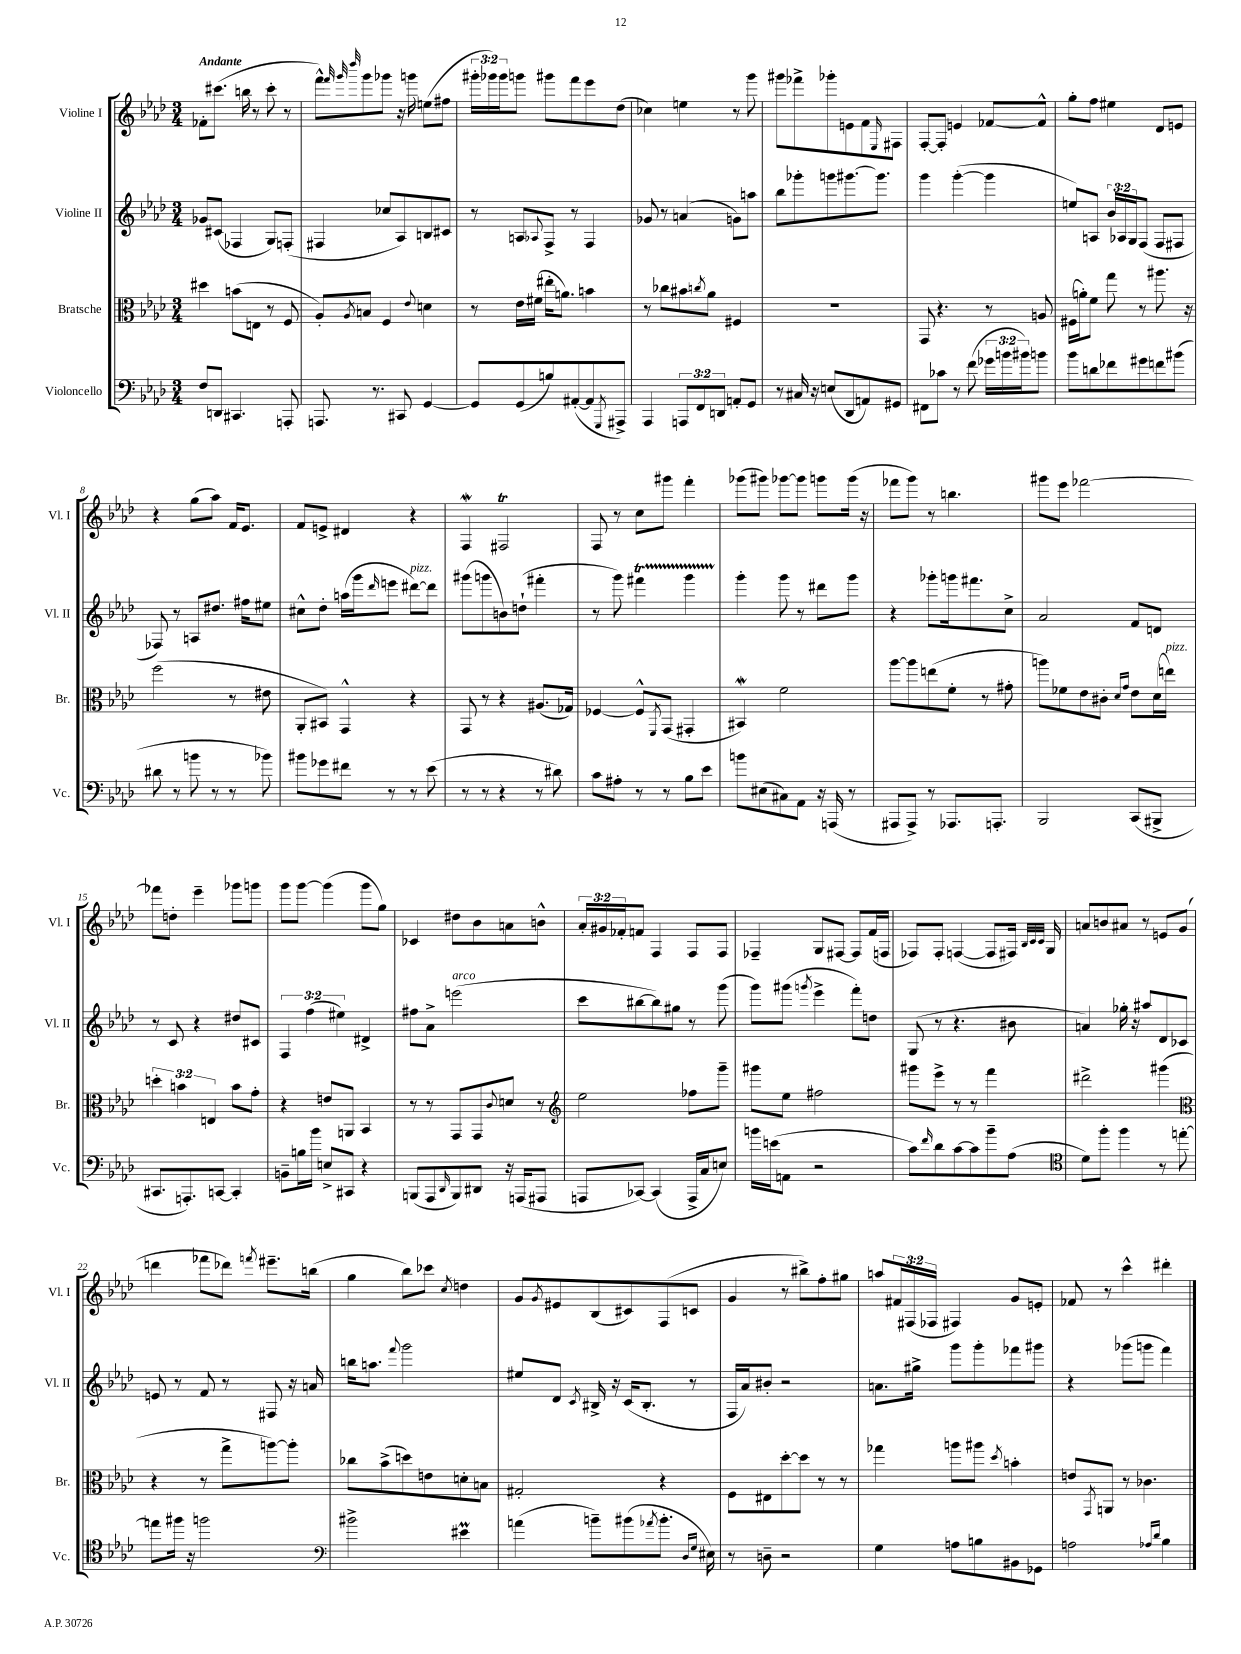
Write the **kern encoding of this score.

**kern	**kern	**kern	**kern
*staff4	*staff3	*staff2	*staff1
*clefF4	*clefC3	*clefG2	*clefG2
*k[b-e-a-d-]	*k[b-e-a-d-]	*k[b-e-a-d-]	*k[b-e-a-d-]
*M3/4	*M3/4	*M3/4	*M3/4
8F	4dd#	8g-	8f-'
8DD	.	(8c#	(8.ccc#
4.CC#	(8b	4F-	.
.	.	.	16bb
.	8E	.	8r
.	8r	8G)	8ccc#'
8AAA'	8F	(8F'	8r
=	=	=	=
8.AAA	8A-')	4F#	8fff^^)
.	.	.	32qqfff
.	.	.	32qqggg
.	8qA-	.	32qqdddd-
.	8B	.	8ggg
8.r	.	.	.
.	4F	8cc-	8ggg-
8CC#	.	8A-)	16r
.	.	.	16ggg
.	8qqe-	.	.
[4GG	4d	8B	(8ee
.	.	8c#	8ff#
=	=	=	=
8GG]	8r	8r	24ggg#'
.	.	.	24ggg-)
.	.	.	24ggg-
(8GG	16e-	8A	8ggg
.	(16f#	.	.
.	.	8qqA-	.
8B)	16ee#'	8F^	8ggg#
.	8.a)	.	.
([8AA#'	.	8r	8fff
8AA#]	4b	4F	8eee-
8qGGG	.	.	.
8AAA#^)	.	.	(8dd-
=	=	=	=
4AAA-	8r	8g-	4cc-)
.	8cc-	8r	.
12AAA	8b#	(4a	4ee
12FF	.	.	.
.	8qcc	.	.
.	8a-	.	.
12DD	.	.	.
8AA'	4F#	8g)	8r
8GG	.	8aa	8ggg
=	=	=	=
8r	2.r	8bb-	8ggg#
16C#	.	8ggg-'	8fff-^
16r	.	.	.
(8E	.	8ggg	8ggg-'
8DD-	.	[8.ggg#	8e
8AA)	.	.	8f
.	.	8.ggg#]	.
.	.	.	16qqE-
8GG#	.	.	8F#
=	=	=	=
8FF#	8GG	4ggg	[8F'
8c-	4.r	.	8F']
8r	.	([4ggg'	4e
(8f	.	.	.
24g-	8r	4ggg]	[8f-
24b	.	.	.
24b#)	.	.	.
8b	8A	.	8f-^^]
=	=	=	=
8b-	(16F#	8ee)	8gg'
.	16a')	.	.
8d	8f	8A	8ff
8f-	8gg	24b-	4ee#
.	.	24A-	.
.	.	24G	.
8g#	8r	(8F	.
8f	8.aa#	8F	8d-
(8b#	.	8F#	8e
.	16r	.	.
=	=	=	=
8d#	(2ff	8F-)	4r
8r	.	8r	.
8b	.	8A	(8gg
8r	.	8.dd#	8aa-)
8r	8r	.	16f
.	.	16ff#	8.e-
8b-)	8e#	8ee#	.
=	=	=	=
8b#	8AA-'	8cc#^^	8f
8g-	8BB#)	8dd-'	8e^
8f#	4GG^^	(16aa	4d#
.	.	16ggg	.
.	.	16qqddd-	.
8r	.	8eee	.
8r	4r	[8ddd#)	4r
(8e-	.	8ddd#]	.
=	=	=	=
8r	8GG	(8ggg#	4F
8r	8r	8ggg	.
4r	4r	8b)	2F#
.	.	(8dd`	.
8r	(8.A#	4fff#'	.
8d#)	.	.	.
.	16G-)	.	.
=	=	=	=
8c	[4F-	8r	8F
8A#'	.	8ggg)	8r
8r	8F-^^]	4fff#	8cc
.	8qFF	.	.
8r	(8GG	.	8ggg#
8B-	4GG#'	4ggg	4fff'
8e-	.	.	.
=	=	=	=
8b	4BB#)	4ggg'	(8ggg-
(8E#	.	.	8ggg#)
8C#)	2f	8ggg	[8ggg-
8AA-	.	8r	8ggg-]
16r	.	8ddd#	8ggg
(16AAA	.	.	.
8r	.	8ggg	(16ggg
.	.	.	16r
=	=	=	=
8AAA#	[8aa-	4r	8fff-
8AAA#^)	8aa-]	.	8ggg)
8r	(8ee	8ggg-'	8r
8.AAA-	8f'	16ggg	4.bb
.	.	8.fff#	.
.	8r	.	.
8.AAA'	.	.	.
.	8g#'	8cc^	.
=	=	=	=
2BBB-	8aa)	2a-	8ggg#
.	8f-	.	8eee-
.	8e-	.	[2fff-
.	8c#'	.	.
.	16qqd-	.	.
.	16qqg	.	.
(8CC	8e-	8f	.
8BBB#^	(16d-	8d	.
.	16ee)	.	.
=	=	=	=
8.CC#	6dd'	8r	8fff-]
.	.	8c	8dd'
.	6b	.	.
8.AAA')	.	.	.
.	.	4r	4eee-~
.	6E	.	.
[8CC	.	.	.
4CC']	8b	8dd#	8ggg-
.	8g'	8c#	8ggg
=	=	=	=
8BB~	4r	6F	8ggg
16B	.	.	[8ggg
.	.	(6ff	.
16b-	.	.	.
8E^	8e	.	(4ggg]
.	.	6ee#)	.
8CC#	8AA	.	.
4r	4BB-	4d#^	8ggg
.	.	.	8gg)
=	=	=	=
(8BBB	8r	8ff#	4c-
8AAA-	8r	8a-^	.
16qqDD-	.	.	.
8BBB)	8GG	(2eee	8dd#
8DD#	8GG	.	8b-
.	8qqc	.	.
16r	8d	.	8a
(16AAA	.	.	.
8AAA#	8r	.	8b^^
=	=	=	=
*	*clefG2	*	*
8AAA	2ee-	8ccc	24a-'
.	.	.	24g#
.	.	.	24f-'
[8CC-)	.	[8bb#	8f
(4CC-]	.	8bb#])	4F
.	.	8gg#	.
16AAA^	8ff-	8r	8F
16C	.	.	.
8E)	8ggg~	(8ggg	8F
=	=	=	=
16b	8ggg#	8ggg)	4F-~
(16e	.	.	.
8AA	8ee-	(8ggg#	.
.	.	8qggg	.
2r	2ff#	4eee-^	8G
.	.	.	[8F#
.	.	8fff')	8F#]
.	.	8dd	(16f
.	.	.	16F
=	=	=	=
8c)	8ggg#	(8G	8F-)
16qqf	.	.	.
8d-	8eee-^	8r	8F-'
[8c	8r	4.r	([4F
8c]	8r	.	.
8b-~	4fff	.	8F]
(8A-	.	8b#	16F#)
.	.	.	32qqB-
.	.	.	32qqc
.	.	.	32qqc
.	.	.	16G
=	=	=	=
*clefC4	*	*	*
8d-)	2ddd#^	4a)	8a
8ff'	.	.	8b
4ff	.	16gg-'	8a#
.	.	16r	.
.	.	8aa#	8r
8r	(4ggg#	8d-	8e
[8ee'	.	8c-	(8g
=	=	=	=
*	*clefC3	*	*
8ee]	4r	8e	4ddd
16ff#	.	8r	.
16r	.	.	.
2ff	8r	8f	8fff-
.	8gg^	8r	8ddd-)
.	.	.	8qfff
.	[8aa)	8F#	8.eee#~
.	8aa']	16r	.
.	.	16a	(16bb
=	=	=	=
*clefF4	*	*	*
2b#^	8cc-	16bb	4gg
.	.	8.aa	.
.	(8b-^	.	.
.	.	8qqfff	.
.	8dd)	2ggg	8bb-)
.	8e	.	8ccc-
.	.	.	8qcc
4e#	8d'	.	4dd
.	8B	.	.
=	=	=	=
(4a	2G#'	8ee#	8g
.	.	.	8qg
.	.	8d-	8e#
.	.	8qc	.
8b~)	.	16B#^	(8B-
.	.	16r	.
(8b#	.	(16c	8c#)
.	.	8.B#'	.
8qa-	.	.	.
8.b#'	4r	.	(8F
.	.	8r	8c
16qqD-	.	.	.
16qqG	.	.	.
16E#)	.	.	.
=	=	=	=
8r	8F	16F	4g
.	.	16a-)	.
8D~	8E#	8b#'	.
2r	[8dd-'	2r	8r
.	8dd-]	.	8bb#^)
.	8r	.	8ff'
.	8r	.	8gg#
=	=	=	=
4G	4gg-	8.a	8aa
.	.	.	24f#
.	.	.	(24F#
.	.	16gg#^	.
.	.	.	24F-
8A	8aa	8ggg	4F#)
8B	8aa#	8ggg'	.
.	8qdd-	.	.
8BB#	4b'	8fff-	8g
8GG-	.	8ggg#	8e'
=	=	=	=
2A	8e	4r	8f-
.	8qGG	.	.
.	8AA	.	8r
.	8r	(8ggg-	4ccc^^
.	4.c-	8ggg	.
16qqA-	.	.	.
16qqd-	.	.	.
4B-	.	4fff)	4ddd#'
==	==	==	==
*-	*-	*-	*-
